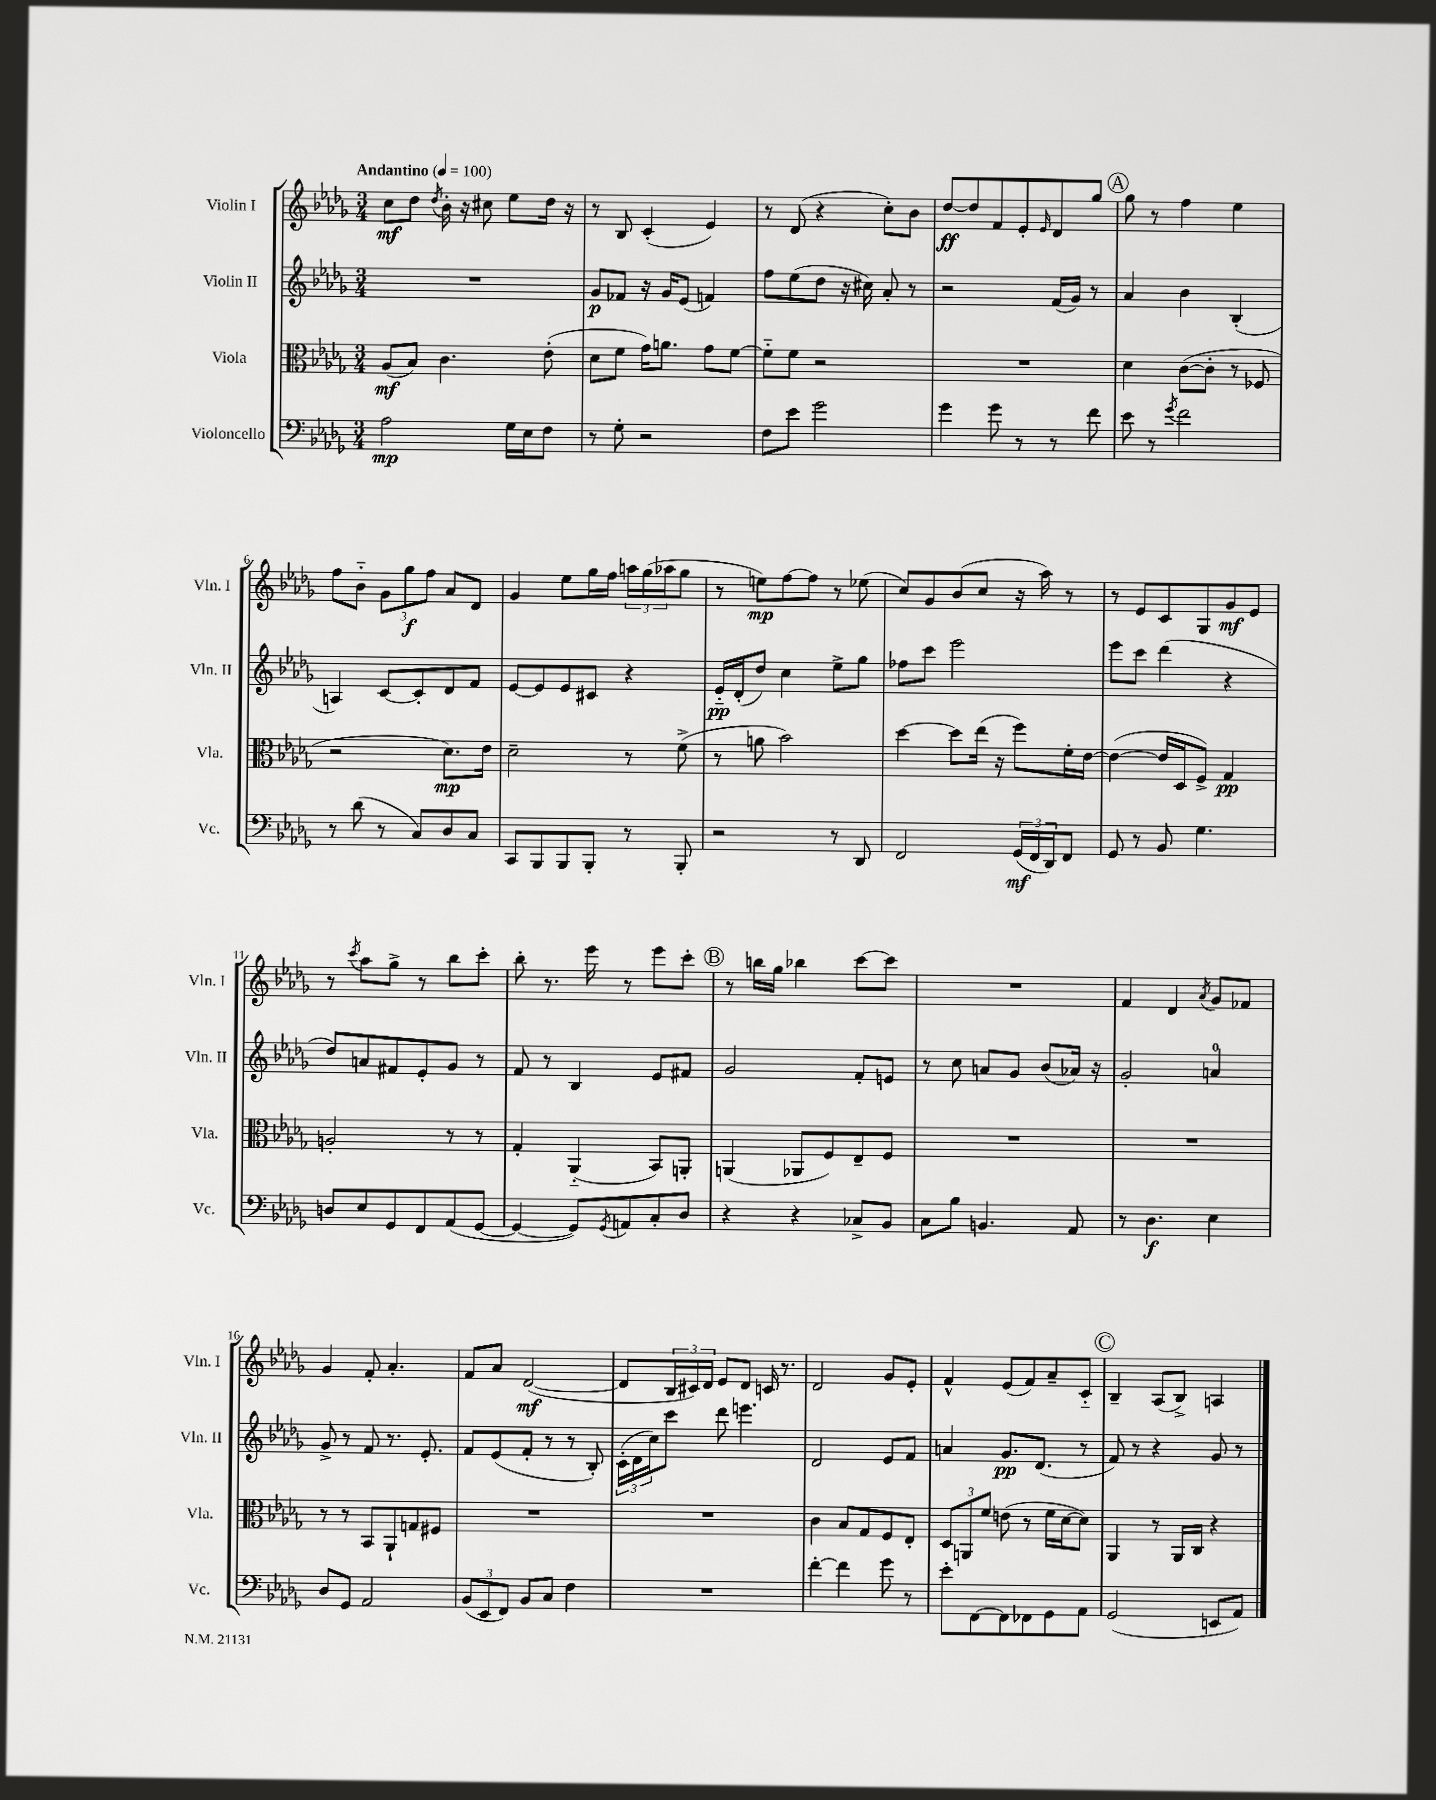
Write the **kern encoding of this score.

**kern	**kern	**kern	**kern
*staff4	*staff3	*staff2	*staff1
*clefF4	*clefC3	*clefG2	*clefG2
*k[b-e-a-d-g-]	*k[b-e-a-d-g-]	*k[b-e-a-d-g-]	*k[b-e-a-d-g-]
*M3/4	*M3/4	*M3/4	*M3/4
*MM100	*MM100	*MM100	*MM100
2A-	(8A-	2.r	8cc
.	8B-)	.	8dd-
.	.	.	8qdd-
.	4.c	.	16b-'
.	.	.	16r
.	.	.	8cc#
16G-	.	.	8ee-
16E-	.	.	.
8F	(8e-'	.	16dd-
.	.	.	16r
=	=	=	=
8r	8d-	8g-	8r
8G-'	8f	8f-	8B-
2r	16g-)	16r	(4c'
.	8.a	16g-	.
.	.	(8e-	.
.	8g-	4f)	4e-)
.	[8f	.	.
=	=	=	=
8F	8f'~]	8ff	8r
8e-	8f	(8ee-	(8d-
2g-	2r	8dd-	4r
.	.	16r	.
.	.	16cc#)	.
.	.	8a-'	8cc')
.	.	8r	8b-
=	=	=	=
4g-	2.r	2r	[8dd-
.	.	.	8dd-]
8g-	.	.	8f
8r	.	.	8e-'
.	.	.	16qqe-
8r	.	(16f	8d-
.	.	16g-)	.
8f	.	8r	8gg-
=	=	=	=
8e-	4d-	4a-	8gg-
8r	.	.	8r
8qg-	.	.	.
2f	([8c	4b-	4ff
.	8c']	.	.
.	8r	(4B-'	4ee-
.	8F-	.	.
=	=	=	=
8r	2r	4A)	8ff
(8d-	.	.	8b-'~
8r	.	[8c	12g-
.	.	.	12gg-
8C)	.	8c']	.
.	.	.	12ff
8D-	8.d-)	8d-	8a-
8C	.	8f	8d-
.	16e-	.	.
=	=	=	=
8CC	2d-~	[8e-	4g-
8BBB-	.	8e-]	.
8BBB-	.	8e-	8ee-
8BBB-'	.	8c#	16gg-
.	.	.	16ff
8r	8r	4r	24aa
.	.	.	(24gg-
.	.	.	24aa-
8BBB-'	(8f^	.	8gg-
=	=	=	=
2r	8r	16e-'~	8r
.	.	(16d-'	.
.	8a	8dd-)	8ee)
.	2b-)	4cc	[8ff
.	.	.	8ff]
8r	.	8ee-^	8r
8DD-	.	8gg-	(8ee-
=	=	=	=
2FF	[4dd-	8ff-	8cc)
.	.	8ccc	8g-
.	8dd-]	2eee-	(8b-
.	(16ee-	.	8cc
.	16r	.	.
(24GG-	8ff)	.	16r
24FF	.	.	.
.	.	.	16aa-)
24DD-)	.	.	.
8FF	16f'	.	8r
.	[16e-	.	.
=	=	=	=
8GG-	(4e-_	8eee-	8r
8r	.	8ccc	8e-
8BB-	16e-]	(4ddd-	8c
.	16D-	.	.
4.G-	8F^)	.	8G-
.	4G-	4r	8g-
.	.	.	8e-
=	=	=	=
8D	2A'	8dd-)	8r
.	.	.	8qccc
8E-	.	8a	8aa-
8GG-	.	8f#	8gg-^
8FF	.	8e-'	8r
(8AA-	8r	8g-	8bb-
[8GG-	8r	8r	8ccc'
=	=	=	=
4GG-_	4G-'	8f	8bb-'
.	.	8r	8.r
8GG-])	(4AA-'~	4B-	.
.	.	.	16eee-
8qGG-	.	.	.
8AA	.	.	8r
8C'	8BB-)	8e-	8eee-
8D-	8AA'	8f#	8ccc'
=	=	=	=
4r	(4AA	2g-	8r
.	.	.	16bb
.	.	.	16gg-
4r	8AA-	.	4bb-
.	8F)	.	.
8C-^	8E-~	8f'	[8ccc
8BB-	8F	8e	8ccc]
=	=	=	=
8C	2.r	8r	2.r
8B-	.	8cc	.
4.BB	.	8a	.
.	.	8g-	.
.	.	(8b-	.
8AA-	.	16a-)	.
.	.	16r	.
=	=	=	=
8r	2.r	2g-'	4f
4.D-	.	.	.
.	.	.	4d-
.	.	.	8qa-
4E-	.	4a	8g-
.	.	.	8f-
=	=	=	=
8D-	8r	8g-^	4g-
8GG-	8r	8r	.
2AA-	8BB-	8f	8f'
.	8AA-`	8.r	4.a-'
.	8G	.	.
.	.	8.e-'	.
.	8F#	.	.
=	=	=	=
(12BB-	2.r	8f	8f
12EE-	.	.	.
.	.	(8e-	8a-
12FF)	.	.	.
8BB-	.	8f'	([2d-
8C	.	8r	.
4F	.	8r	.
.	.	8B-')	.
=	=	=	=
2.r	2.r	(24c'	8d-]
.	.	24d-	.
.	.	24cc)	.
.	.	8ccc	24B-
.	.	.	24c#)
.	.	.	24d-
.	.	8ddd-	8e-
.	.	4.eee	8d-
.	.	.	16c
.	.	.	8.r
=	=	=	=
[4f'	4c	2d-	2d-
4f]	8B-	.	.
.	8G-	.	.
8g-	8F	8e-	8g-
8r	8E-'	8f	8e-'
=	=	=	=
8e-'	12D-	4a	4f^^
.	12AA	.	.
[8FF	.	.	.
.	12f	.	.
8FF]	(8e	8.g-	(8e-
8FF-	8r	.	8f)
.	.	(8.d-	.
8GG-	16f	.	8a-~
.	[16d-	.	.
8AA-	8d-])	8r	8c'~
=	=	=	=
(2GG-	4AA-	8f)	4B-~
.	.	8r	.
.	8r	4r	(8A-
.	16AA-	.	8B-^)
.	16C	.	.
8EE	4r	8g-	4A
8AA-)	.	8r	.
==	==	==	==
*-	*-	*-	*-
